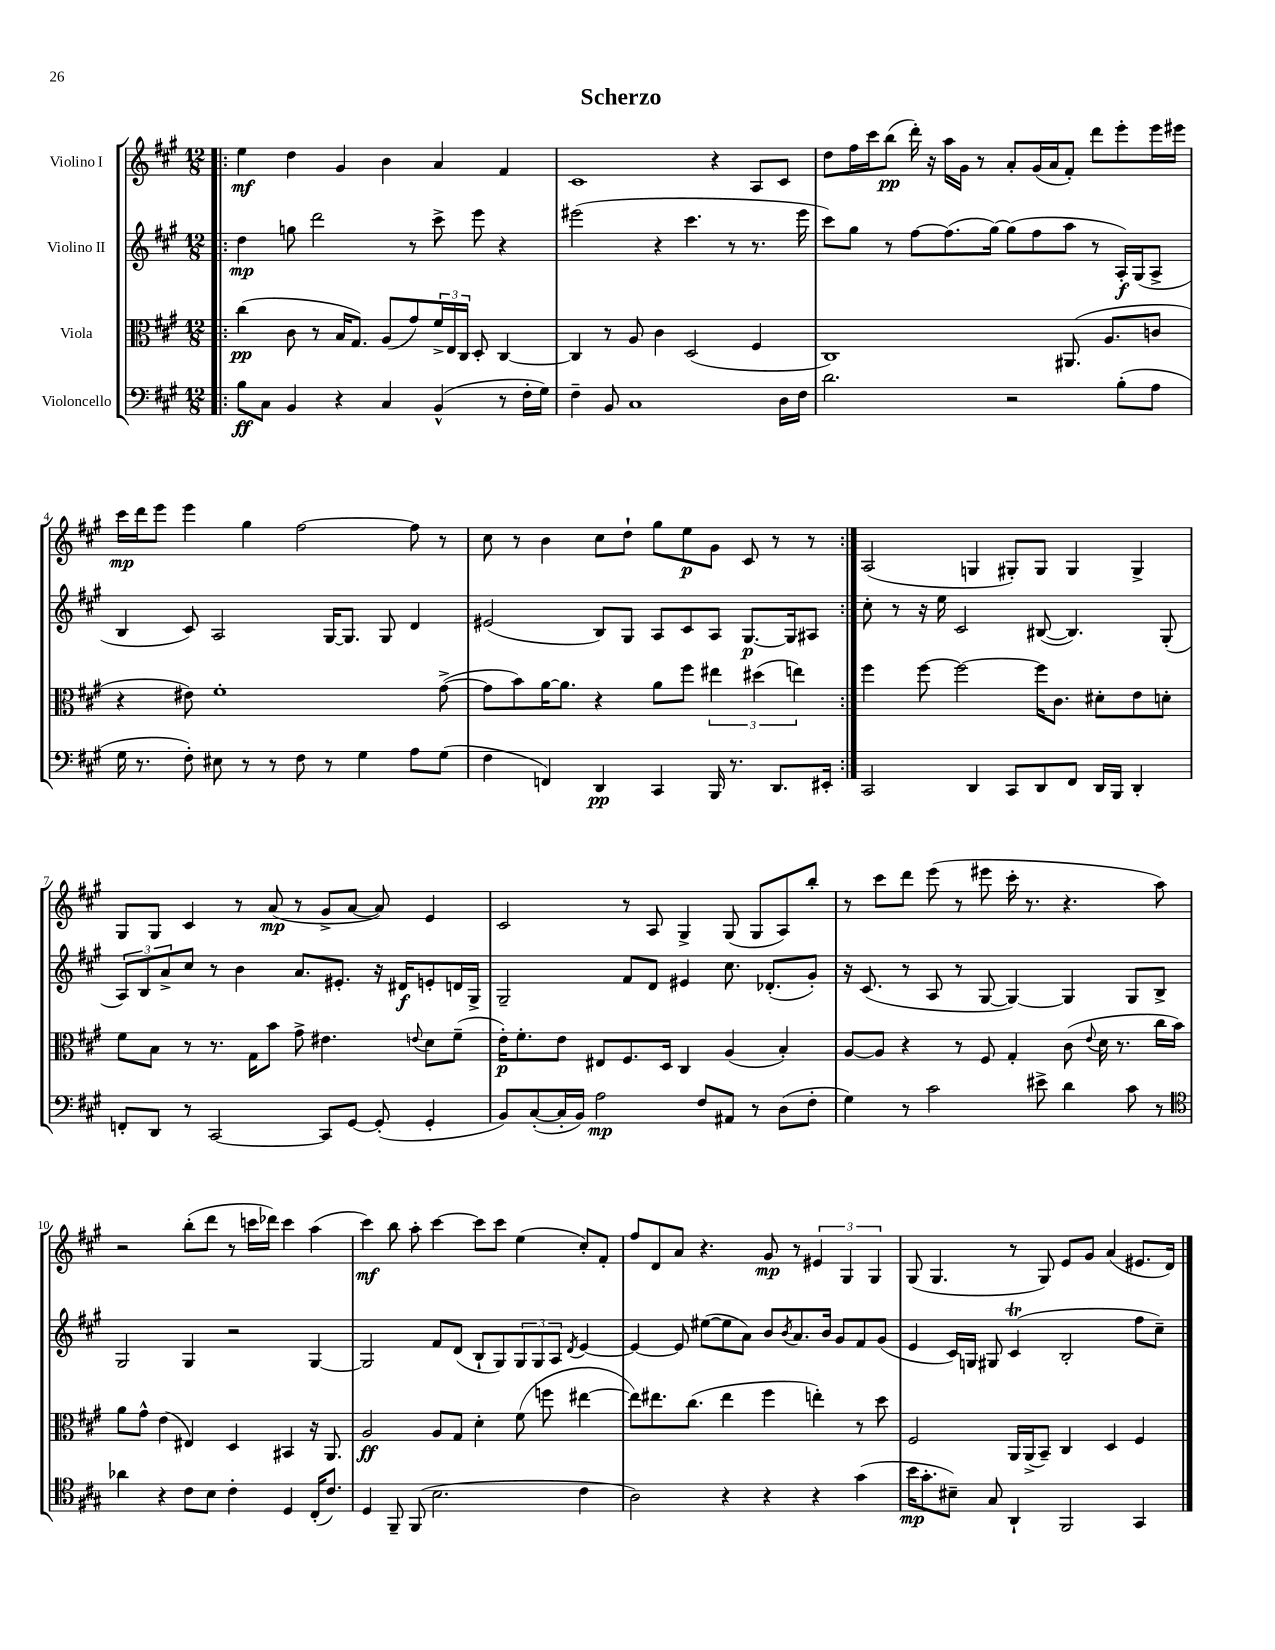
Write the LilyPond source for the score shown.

\header { title = "Scherzo" }
<<
\new StaffGroup <<
\new Staff = "s0" \with { instrumentName = "Violino I" } {
    \clef treble \key a \major \numericTimeSignature \time 12/8
    \repeat volta 2 { \bar ".|:" e''4\mf d''4 gis'4 b'4 a'4 fis'4 |
    cis'1 r4 a8 cis'8 |
    d''8 fis''16 cis'''16 b''8\pp( d'''16-.) r16 a''16 gis'16 r8 a'8-. gis'16( a'16 fis'8-.) d'''8 e'''8-. e'''16 eis'''16 |
    cis'''16\mp d'''16 e'''8 e'''4 gis''4 fis''2~ fis''8 r8 |
    cis''8 r8 b'4 cis''8 d''8-! gis''8 e''8\p gis'8 cis'8 r8 r8 | }
    a2( g4 gis8-.) gis8 gis4 gis4-> |
    gis8 gis8 cis'4 r8 a'8\mp( r8 gis'8-> a'8~ a'8) e'4 |
    cis'2 r8 a8 gis4-> gis8( gis8 a8) b''8-. |
    r8 cis'''8 d'''8 e'''8( r8 eis'''8 cis'''16-. r8. r4. a''8) |
    r2 b''8-.( d'''8 r8 c'''16 des'''16) c'''4 a''4( |
    cis'''4\mf) b''8 a''8-. cis'''4~ cis'''8 cis'''8 e''4( cis''8-.) fis'8-. |
    fis''8 d'8 a'8 r4. gis'8\mp r8 \tuplet 3/2 { eis'4 gis4 gis4 } |
    gis8( gis4. r8 gis8) e'8 gis'8 a'4( eis'8. d'16) \bar "|." |
}
\new Staff = "s1" \with { instrumentName = "Violino II" } {
    \clef treble \key a \major \numericTimeSignature \time 12/8
    \repeat volta 2 { \bar ".|:" d''4\mp g''8 d'''2 r8 cis'''8-> e'''8 r4 |
    eis'''2( r4 cis'''4. r8 r8. eis'''16 |
    cis'''8) gis''8 r8 fis''8~ fis''8.( gis''16~) gis''8( fis''8 a''8 r8 a16-.\f) gis16( a8-> |
    b4 cis'8) a2 gis16~ gis8. gis8 d'4 |
    eis'2( b8) gis8 a8 cis'8 a8 gis8.~\p gis16 ais8 | }
    cis''8-. r8 r16 e''16 cis'2 bis8~( bis4.) gis8-.( |
    \tuplet 3/2 { a8) b8 a'8-> } cis''8 r8 b'4 a'8. eis'8.-. r16 dis'16\f e'8-. d'16 gis16-> |
    gis2-- fis'8 d'8 eis'4 cis''8. des'8.-.( gis'8-.) |
    r16 cis'8.( r8 a8 r8 gis8~ gis4~) gis4 gis8 b8-> |
    gis2 gis4 r2 gis4~ |
    gis2 fis'8 d'8( b8-! gis8) \tuplet 3/2 { gis8 gis8 a8 } \acciaccatura { d'8 } e'4~ |
    e'4~ e'8 eis''8~( eis''8 a'8) b'8 \acciaccatura { b'8 } a'8. b'16 gis'8 fis'8 gis'8( |
    e'4 cis'16) g16 gis8 cis'4\trill( b2-. fis''8 cis''8--) \bar "|." |
}
\new Staff = "s2" \with { instrumentName = "Viola" } {
    \clef alto \key a \major \numericTimeSignature \time 12/8
    \repeat volta 2 { \bar ".|:" cis''4\pp( cis'8 r8 b16 gis8.) a8( gis'8) \tuplet 3/2 { fis'16-> e16 cis16 } d8-. cis4~ |
    cis4 r8 a8 cis'4 d2( fis4 |
    cis1) ais,8.( a8. c'8 |
    r4 eis'8) fis'1-. gis'8~->( |
    gis'8 b'8) a'16~ a'8. r4 a'8 fis''8 \tuplet 3/2 { eis''4 dis''4( e''4) } | }
    fis''4 fis''8~ fis''2~ fis''16 cis'8. dis'8-. e'8 d'8-. |
    fis'8 b8 r8 r8. gis16 b'8 gis'8-> eis'4. \appoggiatura { e'8 } d'8 fis'8--( |
    e'16-.\p) fis'8.-. e'8 eis8 fis8. d16 cis4 a4( b4-.) |
    a8~ a8 r4 r8 fis8 gis4-. cis'8( \appoggiatura { e'8 } d'16 r8. cis''16 b'16) |
    a'8 gis'8-^ e'4( eis4) d4 bis,4 r16 a,8. |
    a2\ff a8 gis8 d'4-. fis'8( f''8 eis''4~ |
    eis''8) eis''8. cis''8.( eis''4 fis''4 e''4-.) r8 d''8 |
    fis2 a,16 a,16->( b,8--) cis4 d4 fis4 \bar "|." |
}
\new Staff = "s3" \with { instrumentName = "Violoncello" } {
    \clef bass \key a \major \numericTimeSignature \time 12/8
    \repeat volta 2 { \bar ".|:" b8\ff cis8 b,4 r4 cis4 b,4-^( r8 fis16-. gis16) |
    fis4-- b,8 cis1 d16 fis16 |
    d'2. r2 b8-.( a8 |
    gis16 r8. fis8-.) eis8 r8 r8 fis8 r8 gis4 a8 gis8( |
    fis4 f,4) d,4\pp cis,4 b,,16 r8. d,8. eis,16-. | }
    cis,2 d,4 cis,8 d,8 fis,8 d,16 b,,16 d,4-. |
    f,8-. d,8 r8 cis,2~ cis,8 gis,8~ gis,8-.( gis,4-. |
    b,8) cis8~-.( cis16-. b,16) a2\mp fis8 ais,8 r8 d8( fis8-. |
    gis4) r8 cis'2 eis'8-> d'4 cis'8 r8 |
    \clef tenor aes'4 r4 cis'8 b8 cis'4-. d4 cis16-.( cis'8.) |
    d4 fis,8-- fis,8( b2. cis'4 |
    a2) r4 r4 r4 gis'4( |
    b'16\mp gis'8.-. bis8--) gis8 a,4-! fis,2 gis,4 \bar "|." |
}
>>
>>
